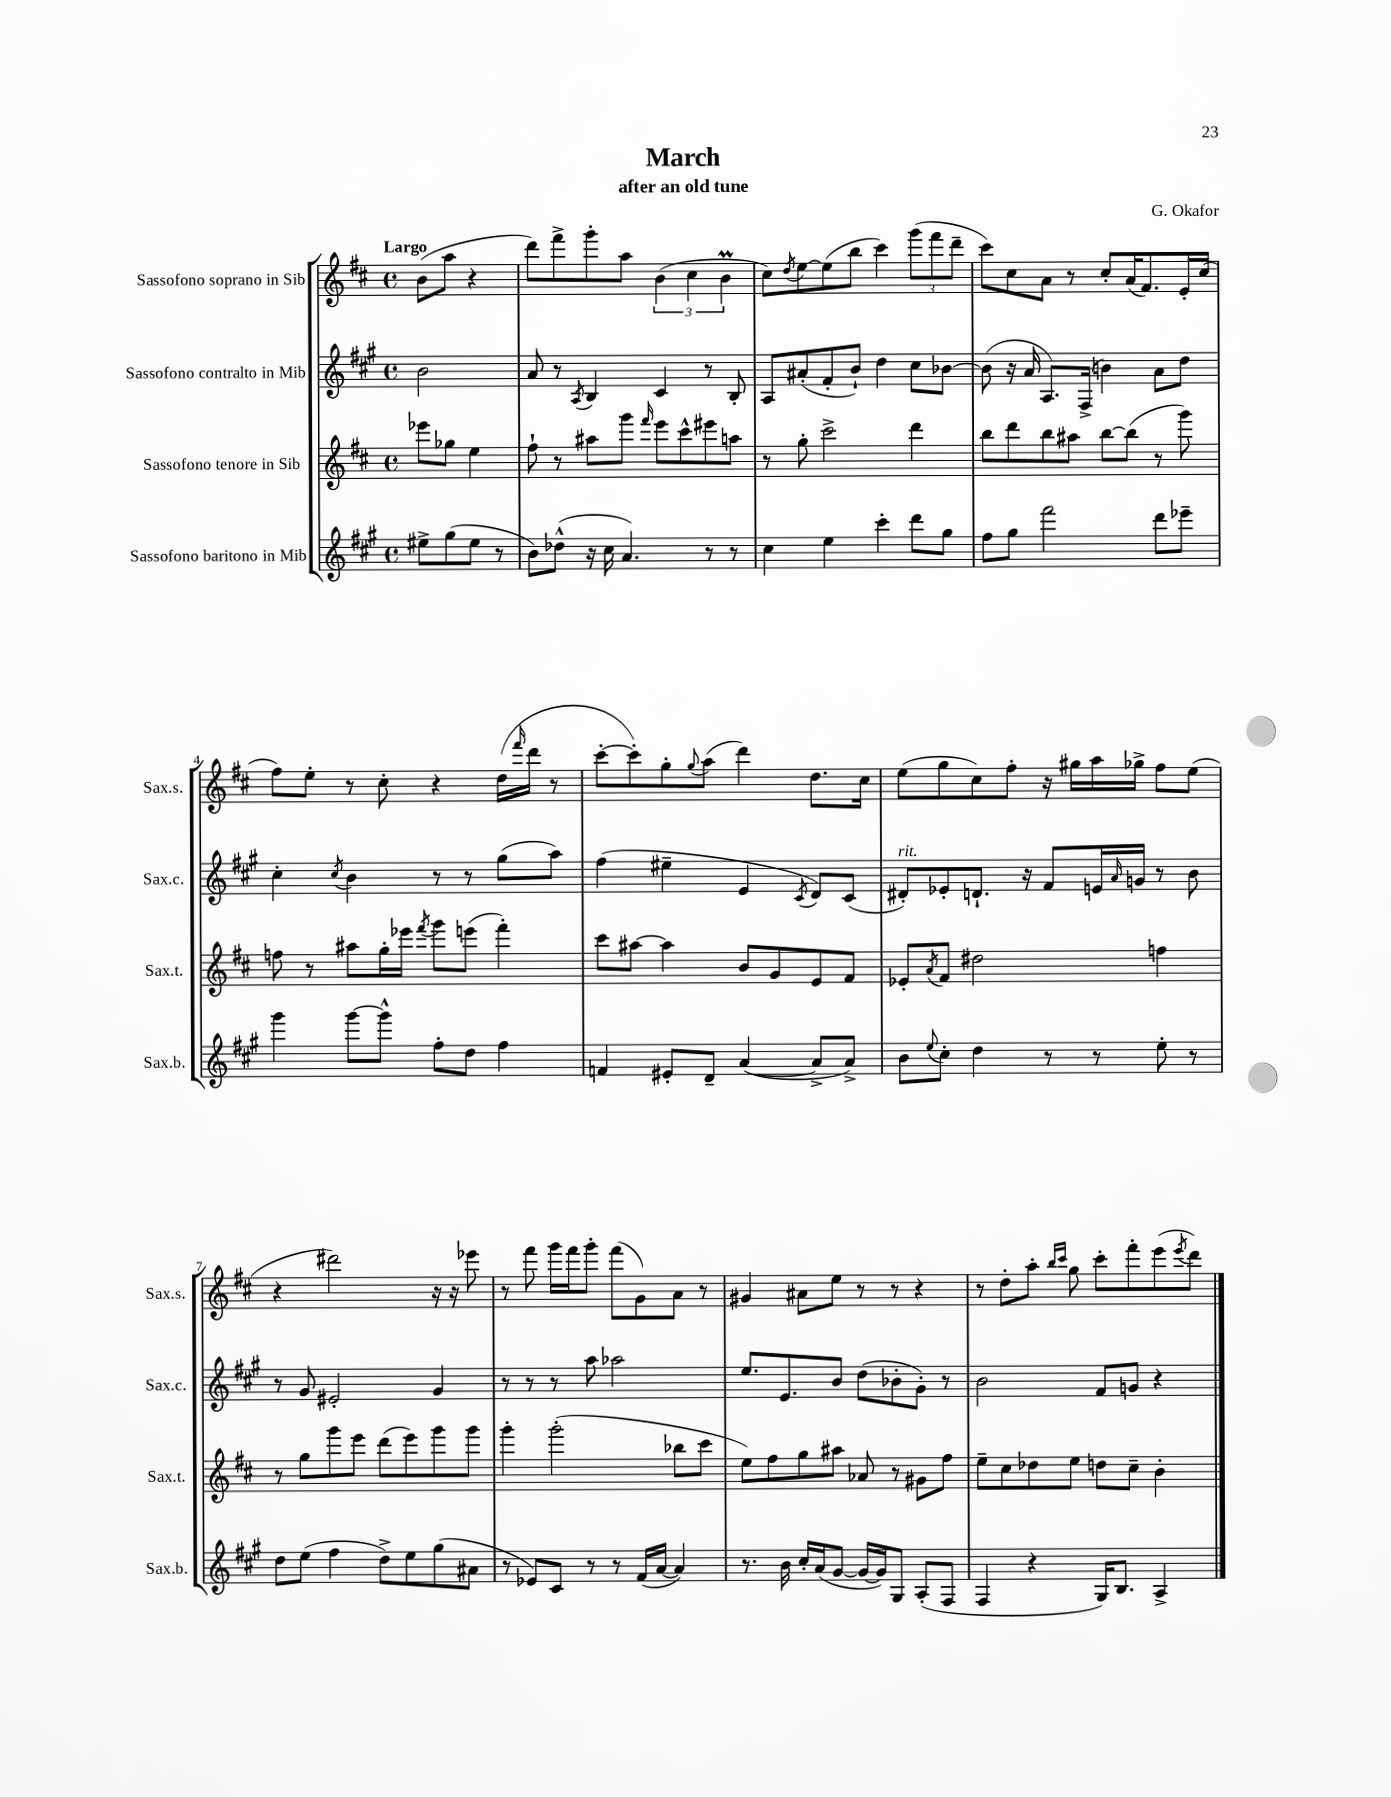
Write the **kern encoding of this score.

**kern	**kern	**kern	**kern
*part4	*part3	*part2	*part1
*staff4	*staff3	*staff2	*staff1
*I"Sassofono baritono in Mib	*I"Sassofono tenore in Sib	*I"Sassofono contralto in Mib	*I"Sassofono soprano in Sib
*I'Sax.b.	*I'Sax.t.	*I'Sax.c.	*I'Sax.s.
*clefG2	*clefG2	*clefG2	*clefG2
*k[f#c#g#]	*k[f#c#]	*k[f#c#g#]	*k[f#c#]
*M4/4	*M4/4	*M4/4	*M4/4
*met(c)	*met(c)	*met(c)	*met(c)
=	=	=	=
!	!	!	!LO:TX:a:B:t=Largo
8ee#X^\L	8eee-X\L	2b\	(8b\L
(8gg#\	8gg-X\J	.	8aa\J
8ee#\J	4ee\	.	4r
8r	.	.	.
=1	=1	=1	=1
8b\L)	8ff#`\	8a/	8ddd\L)
(8dd-X^^\J	8r	8r	8fff#^\
.	.	8qA/	.
16r	8aa#X\L	4B/	8ggg'\
16cc#\	.	.	.
4.a/)	8ggg\J	.	8aa\J
.	16qqfff#/	.	.
.	8eee\L	4c#/	(6b\
.	8ccc#^^\	.	.
.	.	.	6cc#\
8r	8eee#X\	8r	.
.	.	.	6bM\
8r	8aan\J	8B'/	.
=2	=2	=2	=2
4cc#\	8r	8A/L	8cc#\L)
.	.	.	8qdd/
.	8gg'\	(8a#X'/	[8ee\
4ee\	2ccc#^\	8f#'/	(8ee\]
.	.	8b`/J)	8bb\J
4ccc#'\	.	4dd\	4ccc#\)
8ddd\L	4ddd\	8cc#\L	(12ggg\L
.	.	.	12fff#\
8gg#\J	.	[8b-X\J	.
.	.	.	12ddd~\J
=3	=3	=3	=3
8ff#\L	8bb\L	(8b-\]	8ccc#\L)
8gg#\J	8ddd\	16r	8cc#\
.	.	16a/	.
2fff#\	8bb\	8.A/L)	8a\J
.	8aa#X\J	.	8r
.	.	(16F#^/Jk	.
.	[8bb\L	4bn\)	8cc#'/L
.	(8bb\J]	.	(16a/K
.	.	.	8.f#/)
8ddd\L	8r	8a\L	.
8eee-X~\J	8ggg\)	8dd\J	16e'/L
.	.	.	(16cc#/JJ
!!LO:LB:g=z
=4	=4	=4	=4
4ggg#\	8ffn\	4cc#'\	8ff#\L)
.	8r	.	8ee'\J
.	.	8qcc#/	.
[8ggg#\L	8aa#X\L	4b\	8r
8ggg#^^\J]	16gg'\L	.	8cc#'\
.	16eee-X\JJ	.	.
.	8qfff#/	.	.
8ff#'\L	8ggg\L	8r	4r
8dd\J	(8eeen\J	8r	.
4ff#\	4fff#'\)	(8gg#\L	(16dd\LL
.	.	.	16qqfff#/
.	.	.	16ddd\JJ
.	.	8aa\J)	8r
=5	=5	=5	=5
4fn/	8ccc#\L	(4ff#\	[8ccc#'\L
.	[8aa#X\J	.	8ccc#'\])
8e#X'/L	4aa#\]	4ee#X~\	8gg'\
.	.	.	8qqgg/
8d~/J	.	.	(8aa\J
([4a/	8b/L	4e/	4ddd\)
.	8g/	.	.
.	.	8qc#/	.
8a^/L]	8e/	8d/L)	8.dd\L
8a^/J)	8f#/J	(8c#/J	.
.	.	.	16cc#\Jk
=6	=6	=6	=6
!	!	!LO:TX:a:i:t=rit.	!
8b\L	8e-X'/L	8d#X'/L)	(8ee\L
8qqee/	8qa/	.	.
8cc#'\J	8f#/J	8e-X'/	8gg\
4dd\	2dd#X\	8.dn`/J	8cc#\)
.	.	.	8ff#'\J
.	.	16r	.
8r	.	8f#/L	16r
.	.	.	16gg#X\LL
8r	.	16en/L	16aa\
.	.	16qqa/	.
.	.	16gn/JJ	16gg-X^\JJ
8ee'\	4ffn\	8r	8ff#\L
8r	.	8b\	(8ee\J
!!LO:LB:g=z
=7	=7	=7	=7
8dd\L	8r	8r	4r
(8ee\J	8gg\L	8g#/	.
4ff#\	8ggg\	2e#X'/	2ddd#X\)
.	8eee\J	.	.
8dd^\L)	(8ddd\L	.	.
8ee\	8eee\)	.	.
(8gg#\	8ggg\	4g#/	16r
.	.	.	16r
8a#X\J	8ggg\J	.	8eee-X\
=8	=8	=8	=8
8r	4ggg'\	8r	8r
8e-X/L)	.	8r	8fff#\
8c#/J	(2ggg'\	8r	16ggg\LL
.	.	.	16fff#\J
8r	.	8aa\	8ggg'\J
8r	.	2aa-X\	(8fff#\L
(16f#/LL	.	.	8g\)
[16a/JJ	.	.	.
4a/])	8bb-X\L	.	8a\J
.	8ccc#\J	.	8r
=9	=9	=9	=9
8.r	8ee\L)	8.ee/L	4g#X/
.	8ff#\	.	.
16b\	.	8.e/	.
16cc#'/LL	8gg\	.	8a#X\L
(16a/J	.	.	.
[8g#/J	8aa#X\J	8b/J	8ee\J
16g#/LL_	8a-X/	(8dd\L	8r
16g#/J])	.	.	.
8G#/J	8r	8b-X'\	8r
(8A'/L	8g#X\L	8g#'\J)	4r
8F#/J	8ff#\J	8r	.
=10	=10	=10	=10
4F#/	8ee~\L	2b\	8r
.	8cc#\	.	8dd'\L
4r	8dd-X\	.	8aa'\J
.	.	.	16qqbb/LL
.	.	.	16qqccc#/JJ
.	8ee\J	.	8gg\
16G#/KL)	8ddn\L	8f#/L	8ccc#'\L
8.B/J	.	.	.
.	8cc#~\J	8gn/J	8fff#'\
4A^/	4b'\	4r	(8eee\
.	.	.	8qeee/
.	.	.	8ddd\J)
==	==	==	==
*-	*-	*-	*-
